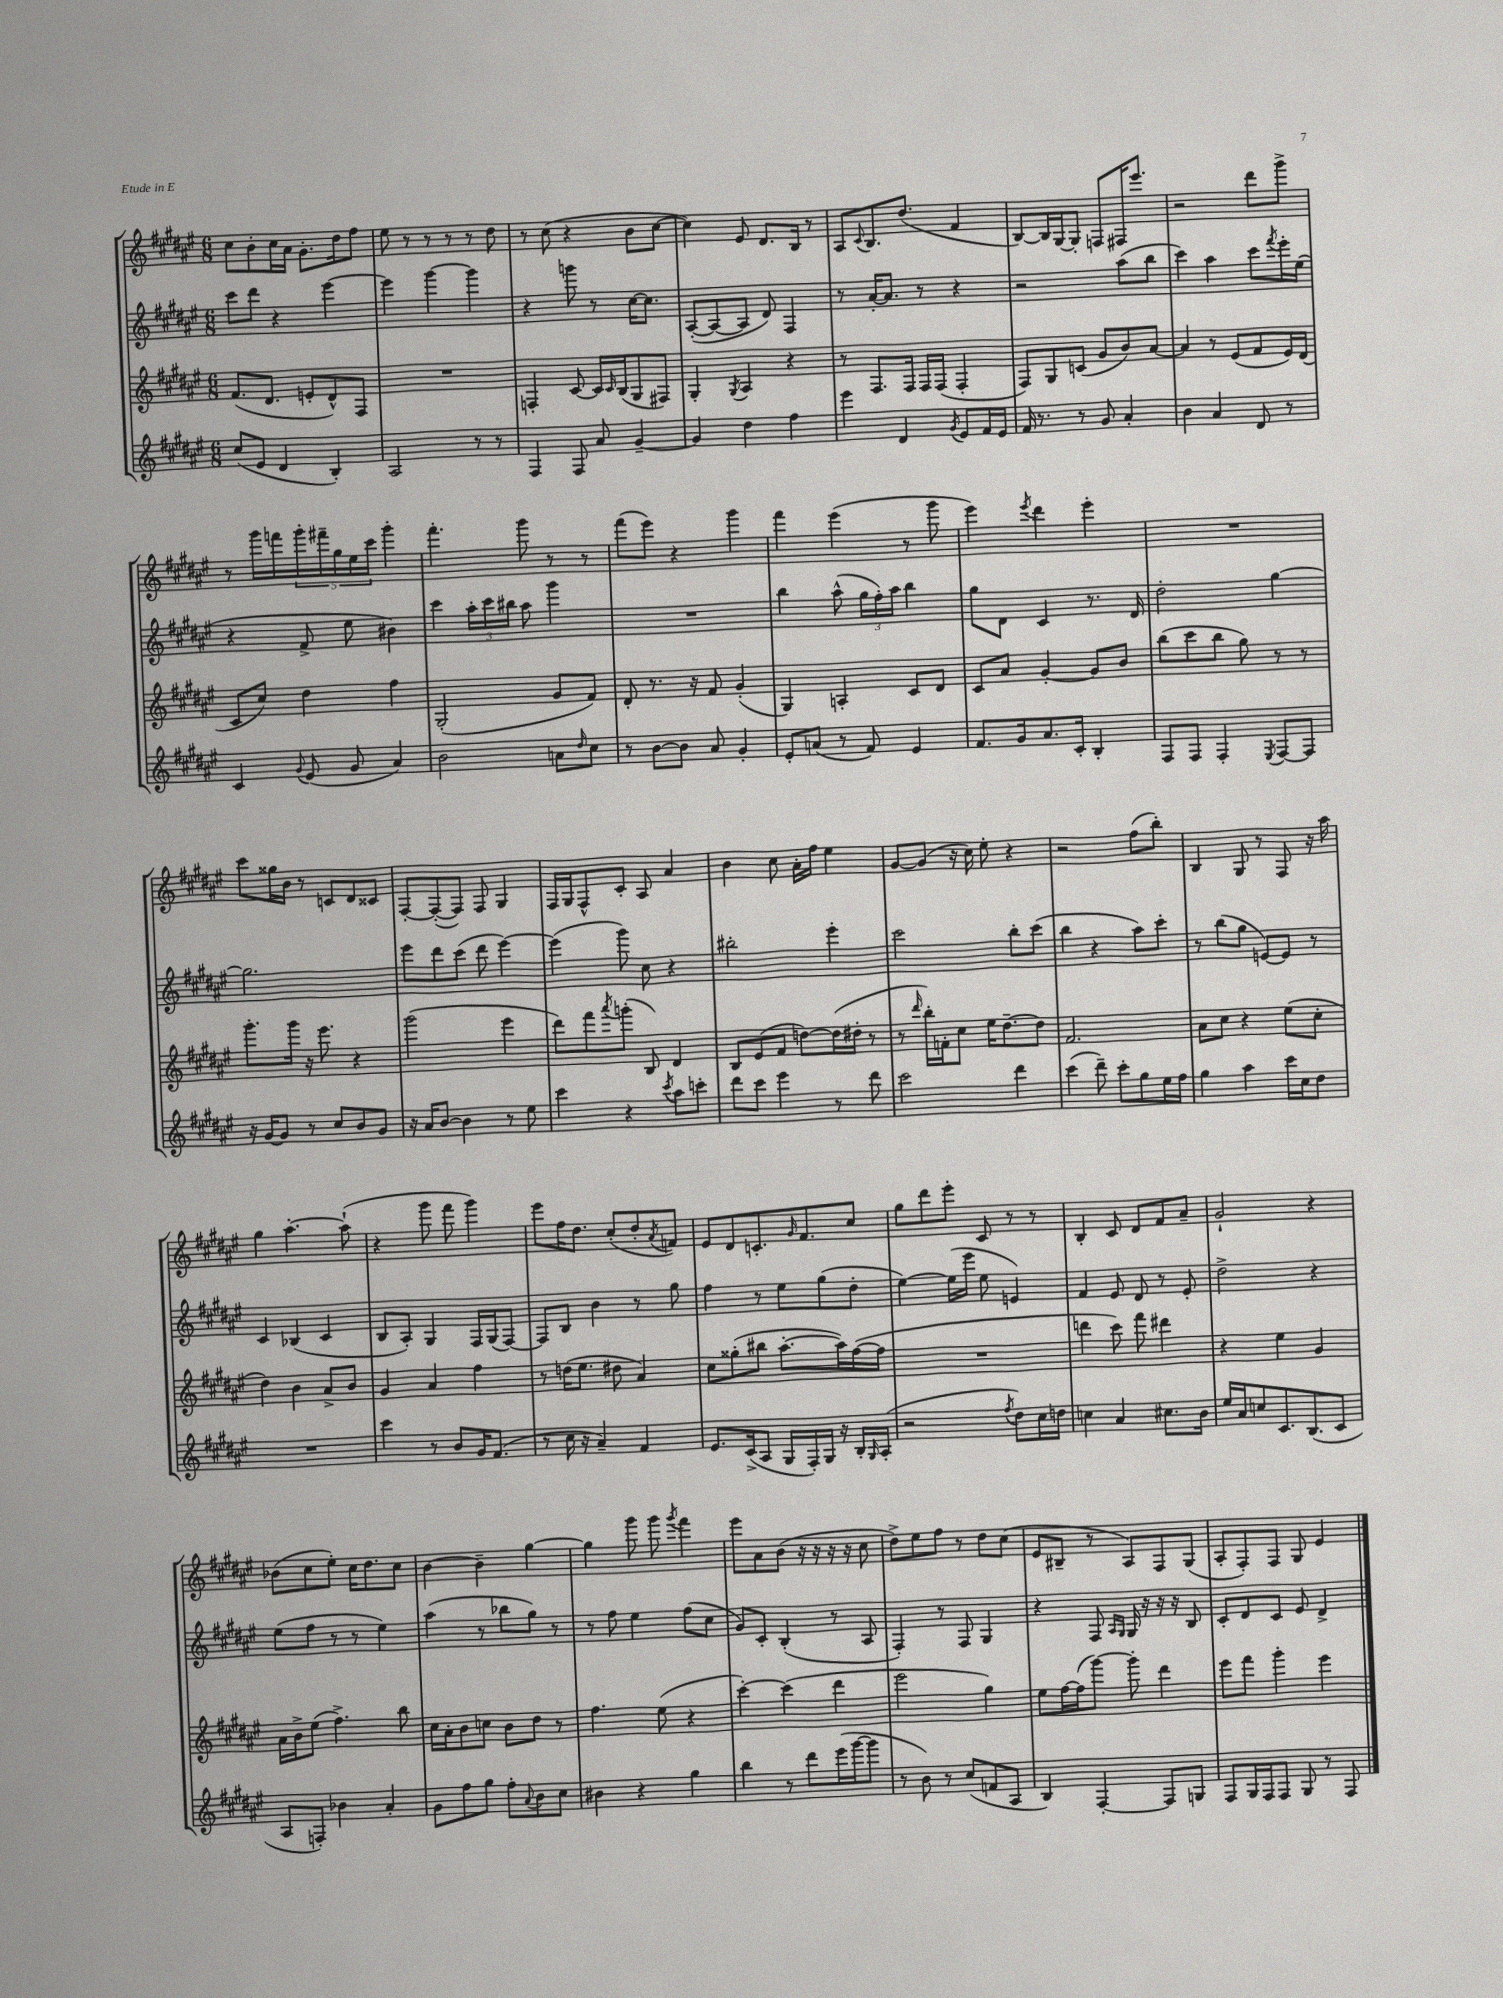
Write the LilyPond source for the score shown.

<<
\new StaffGroup <<
\new Staff = "s0" {
    \clef treble \key fis \major \numericTimeSignature \time 6/8
    cis''8 b'8-. cis''16 ais'16 gis'8.-. dis''16 fis''8 |
    eis''8 r8 r8 r8 r8 dis''8 |
    r8 cis''8( r4 b'8 cis''8~ |
    cis''4) eis'8 dis'8. b16 r8 |
    ais8 \appoggiatura { cis'8 } b8. dis''8.( fis'4 |
    b8~) b16 gis16~ gis8-. f8 fis16 eis'''8. |
    r2 dis'''8 gis'''8-> |
    r8 gis'''16 f'''16 \tuplet 5/4 { gis'''16-. fis'''16-- gis''16 eis''16 cis'''16 } gis'''4-. |
    fis'''4.-. gis'''8 r8 r8 |
    fis'''8( eis'''8) r4 gis'''4 |
    fis'''4 eis'''4( r8 gis'''8 |
    eis'''4) \acciaccatura { eis'''8 } dis'''4 eis'''4-. |
    R2. |
    cis'''8 gisis''16 b'16 r8 c'8 dis'8 cisis'8 |
    fis8~-. fis8~-.( fis8) fis8 gis4 |
    fis16 gis16 fis8-^ cis'8-. ais8 ais'4 |
    b'4 cis''8 ais'16-. fis''16 eis''4 |
    gis'8~ gis'8( r16 cis''16) eis''8-. r4 |
    r2 fis''8( b''8-.) |
    b4 gis8 r8 fis8 r16 ais''16 |
    gis''4 ais''4.~-. ais''8-!( |
    r4 gis'''8 fis'''8 gis'''4) |
    eis'''8 fis''16 dis''8. cis''8-.( dis''8-. \acciaccatura { ais'8 } f'8) |
    eis'8 dis'8 c'8.-. \grace { gis'16 } fis'8. cis''8 |
    gis''8 dis'''8 eis'''8-. cis'8 r8 r8 |
    b4-. cis'8 dis'8 fis'8 ais'8-- |
    gis'2-! r4 |
    bes'8( cis''8 eis''8-.) cis''16 dis''8. cis''8 |
    b'4~ b'4-- gis''4~ |
    gis''4 gis'''8 gis'''8 \acciaccatura { gis'''8 } fis'''4 |
    eis'''8 ais'8 b'8( r16 r16 r16 r16 cis''8 |
    dis''8->) eis''8 fis''8 r8 dis''8 cis''8( |
    eis'8 bis8-- r8 ais8) fis8 gis8( |
    ais8-. fis8-.) fis8 gis8 eis'4 \bar "|." |
}
\new Staff = "s1" {
    \clef treble \key fis \major \numericTimeSignature \time 6/8
    cis'''8 dis'''8 r4 eis'''4~ |
    eis'''4 gis'''4~ gis'''4 |
    r4 g'''8 r8 cis''16~ cis''8. |
    ais8~-.( ais8~ ais8 dis'8) fis4 |
    r8 ais'16~-. ais'8. r8 r4 |
    r2 ais''8( b''8 |
    cis'''4) ais''4 cis'''8 \acciaccatura { fis'''8 } eis'''16-. eis''16( |
    r4 fis'8-> eis''8 bis'4) |
    cis'''4 \tuplet 3/2 { ais''16-. cis'''16 bis''16 } ais''8 gis'''4 |
    R2. |
    b''4 ais''8-^( \tuplet 3/2 { gis''16 fis''16-.) ais''16 } b''4 |
    gis''8 dis'8 cis'4 r8. dis'16 |
    dis''2-. gis''4~ |
    gis''2. |
    eis'''8 dis'''8 cis'''8( dis'''8 eis'''4~) |
    eis'''4( gis'''8) cis''8 r4 |
    bis''2-. eis'''4-. |
    cis'''2 b''8-. cis'''8( |
    b''4 r4 ais''8) cis'''8-. |
    r8 b''8( gis''8 e'8~) e'8 r8 |
    cis'4 bes4( cis'4 |
    b8 ais8-.) gis4 fis16 gis16( fis8~) |
    fis8 b8 b'4 r8 gis''8 |
    fis''4 r8 eis''8 gis''8( dis''8-. |
    eis''4~) eis''16( eis'''16 eis''8 e'4) |
    fis'4 eis'8 dis'8 r8 eis'8-. |
    dis''2-> r4 |
    eis''8( fis''8 r8 r8 eis''4) |
    ais''4( r8 bes''8 gis''8) r8 |
    r8 fis''8 eis''4 fis''8( cis''8 |
    gis'8) cis'8-. b4-.( r8 ais8 |
    fis4-.) r8 fis8 gis4 |
    r4 fis8 \grace { ais16 gis16 } gis16 r16 r16 r16 b8 |
    cis'8-. dis'8 cis'8 eis'8 dis'4-> \bar "|." |
}
\new Staff = "s2" {
    \clef treble \key fis \major \numericTimeSignature \time 6/8
    fis'8.( dis'8. e'8-. dis'8-^) fis8 |
    R2. |
    f4-. cis'8~ cis'16 \grace { cis'16 } b16( gis8 fis8) |
    gis4-. \acciaccatura { gis8 } ais4 r4 |
    r8 fis8. fis16 fis16 fis16( fis4-. |
    fis8) gis8 c'8( gis'8 b'8) ais'8~ |
    ais'4 r8 eis'8( fis'8 eis'16) dis'16( |
    cis'8 cis''8) dis''4 fis''4 |
    gis2-.( gis'8 fis'8) |
    dis'8-. r8. r16 fis'8 gis'4-.( |
    gis4) a4-. cis'8 dis'8 |
    cis'8 ais'8 gis'4~-. gis'8 b'8 |
    b''8( cis'''8 b''8 gis''8) r8 r8 |
    gis'''8.-. gis'''16 r16 eis'''8. r4 |
    gis'''2( eis'''4 |
    dis'''8) fis'''8 \acciaccatura { ais'''8 } g'''8-.( b8) dis'4 |
    b8 eis'8( fis'8 d''8~) d''16( dis''16-. r8 |
    r8 \grace { dis'''16 } b''16-.) f'16-. cis''8 eis''16 dis''8.~-- dis''8 |
    fis'2. |
    ais'8 cis''8 r4 eis''8( cis''8-. |
    dis''4) b'4 ais'8-> b'8 |
    gis'4 ais'4 fis''4 |
    r8 d''16( eis''8. dis''8 ais'4) |
    cis''8 gisis''8-.( bis''8 ais''8.~-. ais''16) fis''16~( fis''16 |
    R2. |
    d'''4 cis'''8) fis'''8 dis'''4 |
    r4 eis''4 gis'4 |
    ais'16 b'16-> eis''8( fis''4.->) b''8 |
    cis''16 ais'16-. b'8 c''8 b'8 dis''8 r8 |
    fis''4. eis''8( r4 |
    cis'''4~-.) cis'''4( dis'''4 |
    eis'''2 gis''4) |
    eis''8 fis''16~ fis''16( gis'''8~) gis'''8-. dis'''4 |
    eis'''8 fis'''8 gis'''4-. eis'''4 \bar "|." |
}
\new Staff = "s3" {
    \clef treble \key fis \major \numericTimeSignature \time 6/8
    cis''8( eis'8 dis'4 b4-.) |
    ais2 r8 r8 |
    fis4 fis8 ais'8 gis'4~-- |
    gis'4 dis''4 fis''4 |
    eis'''4 dis'4 \acciaccatura { gis'8 } eis'8 fis'16 eis'16 |
    fis'16 r8. r8 gis'8 ais'4-. |
    b'4 ais'4 dis'8 r8 |
    cis'4 \appoggiatura { gis'8 } eis'8( gis'8 ais'4) |
    b'2 a'8 \grace { dis''16 } cis''8 |
    r8 b'8~ b'8 ais'8 gis'4-. |
    eis'8-. a'8( r8 fis'8) eis'4 |
    fis'8. gis'16 ais'8. cis'16-. b4-. |
    fis8 fis8 fis4-. \acciaccatura { eis8 } fis8~ fis8 |
    r16 gis'16~ gis'8 r8 cis''8 b'8 gis'8 |
    r16 ais'16 b'8~ b'4 r8 eis''8 |
    cis'''4 r4 \acciaccatura { cis'''8 } ais''8 c'''8-. |
    dis'''8 cis'''8 eis'''4 r8 dis'''8 |
    cis'''2 dis'''4 |
    cis'''4( dis'''8--) cis'''8-. gis''8 eis''16 fis''16 |
    gis''4 ais''4 cis'''16 cis''16 dis''8 |
    R2. |
    cis'''4 r8 b'8 gis'16 fis'8.( |
    r8 cis''16 r16 ais'4--) fis'4 |
    eis'8. cis'16->( ais8 gis16 fis16-.) gis16 r16 b16-. \grace { gis16 } ais16-.( |
    r2 \acciaccatura { fis''8 } dis''8) cis''16 d''16 |
    c''4 ais'4 cis''8. b'16 |
    eis''16 ais'16 c''8 cis'8. b8.( cis'8 |
    ais8 f8-.) bes'4 ais'4-. |
    gis'8 fis''8 gis''8 fis''8-. \appoggiatura { ais'8 } b'8 cis''8 |
    bis'4 r4 gis''4 |
    b''4 r8 dis'''8 eis'''16( gis'''16~ gis'''8 |
    r8 b'8) r8 cis''8( f'8 ais8 |
    b4) fis4~-. fis8 g8 |
    fis8 gis16 fis16 fis8 gis8 r8 fis8 \bar "|." |
}
>>
>>
\layout { \context { \Score \remove "Bar_number_engraver" } }
